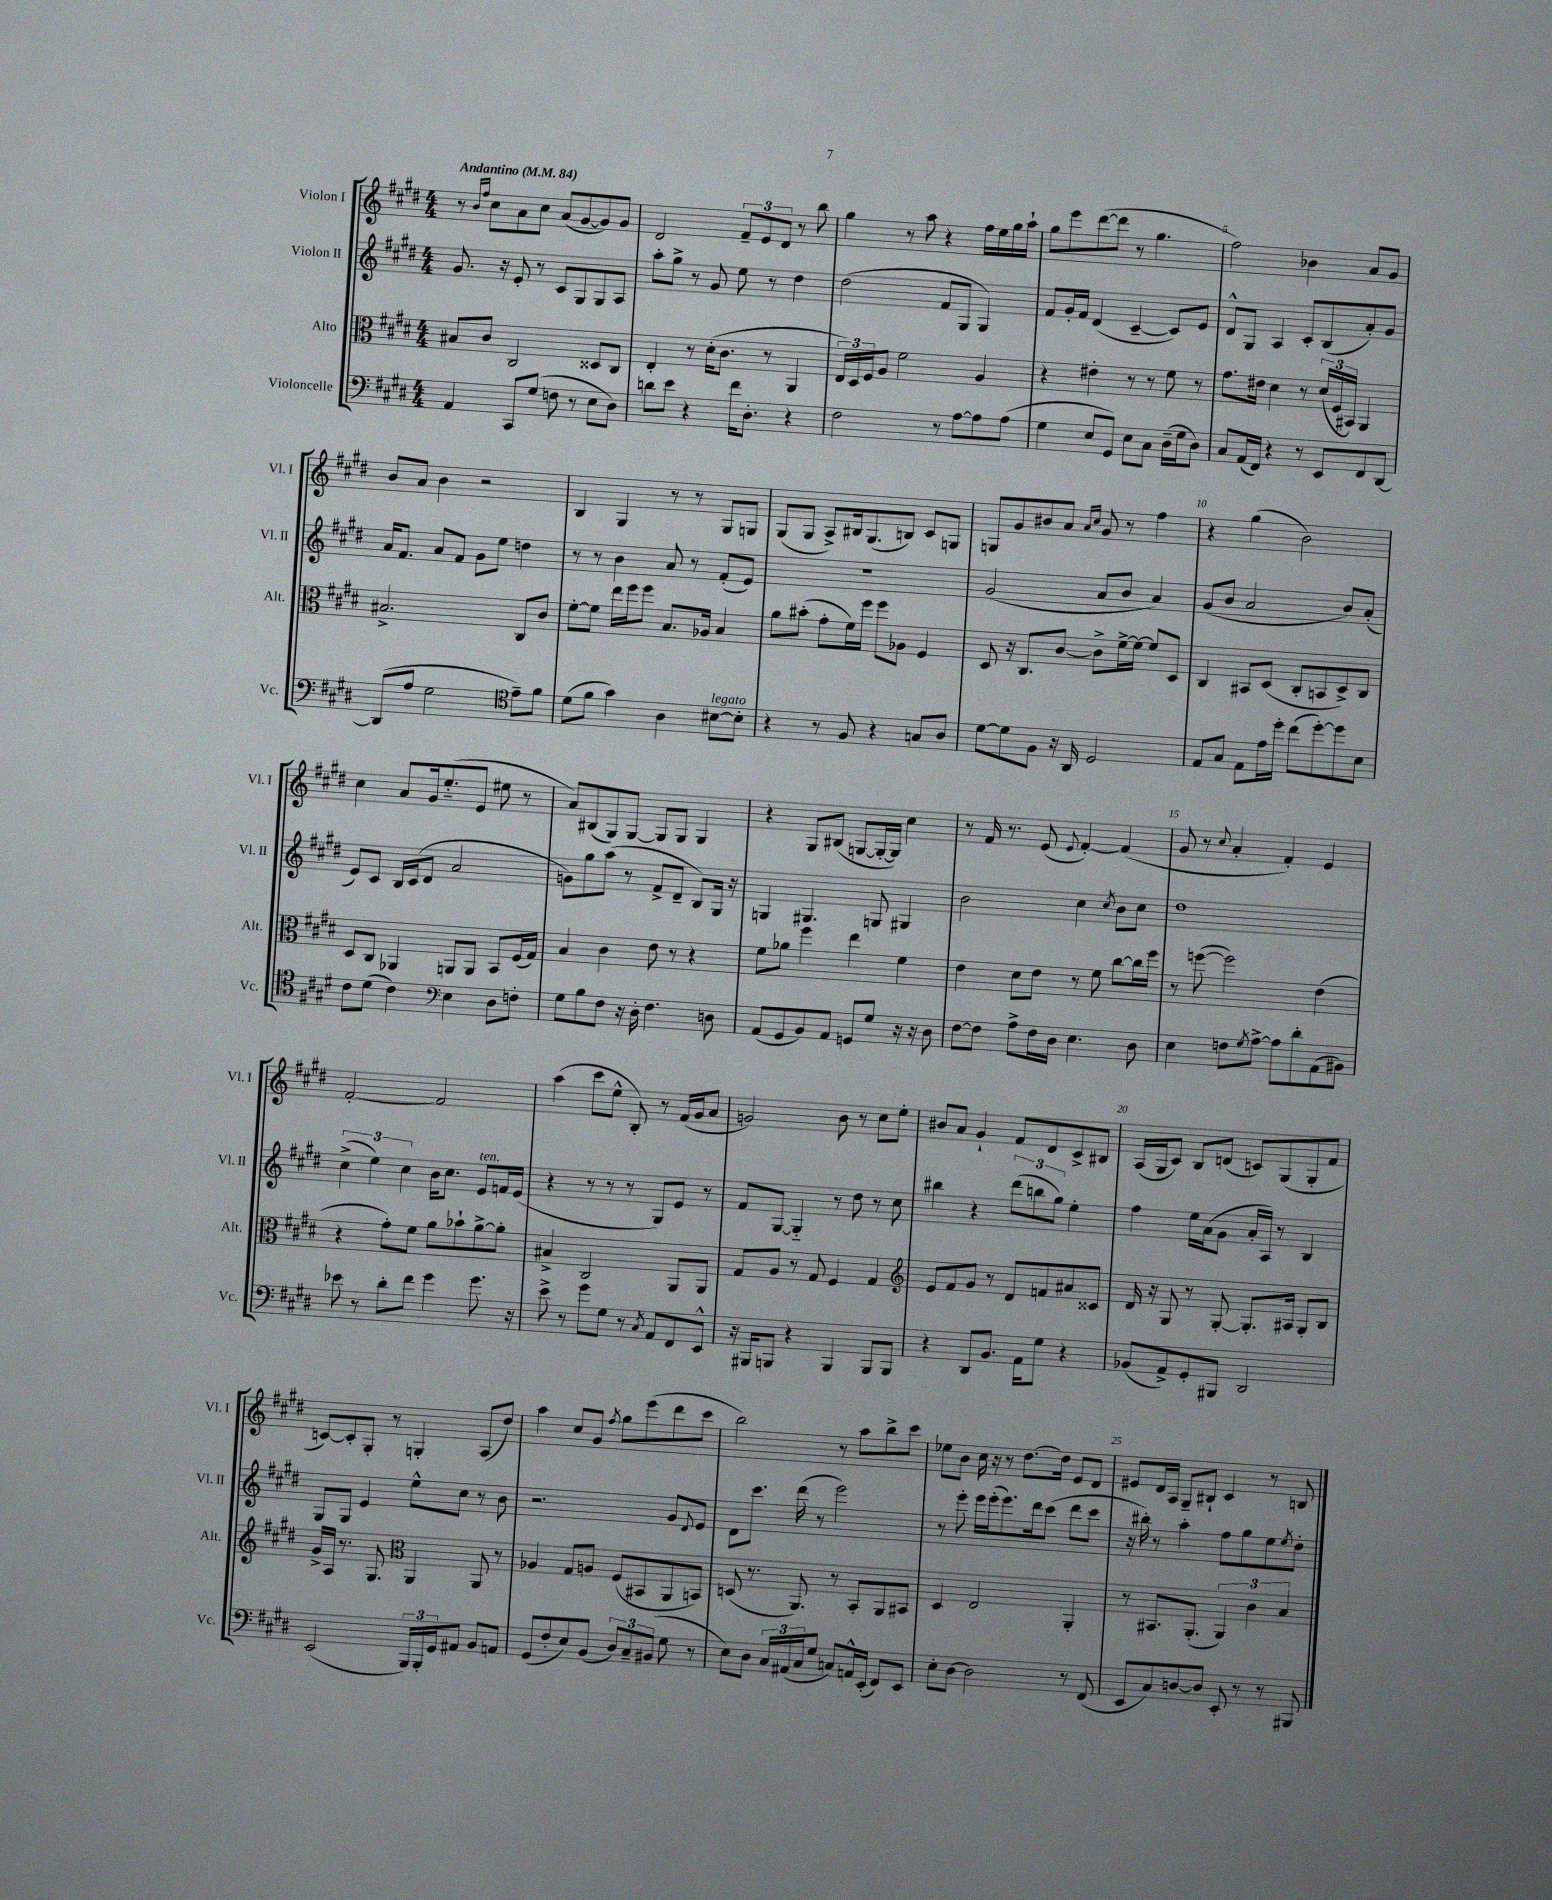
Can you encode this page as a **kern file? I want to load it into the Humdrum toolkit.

**kern	**kern	**kern	**kern
*staff4	*staff3	*staff2	*staff1
*clefF4	*clefC3	*clefG2	*clefG2
*k[f#c#g#d#]	*k[f#c#g#d#]	*k[f#c#g#d#]	*k[f#c#g#d#]
*M4/4	*M4/4	*M4/4	*M4/4
*MM84	*MM84	*MM84	*MM84
4AA	8B#	8.g#	8r
.	.	.	16qqb
.	.	.	16qqff#
.	8c#	.	8cc#
.	.	16r	.
8CC#	2C#	8e'	8a
(8G#	.	8r	8cc#
8F	.	8c#	(8a
8r	.	8G#	[8g#
8E	8D##	8G#	8g#])
8D#)	8C#	8A	8g#
=	=	=	=
8d	4E'	8aa'	2d#
8e	.	8gg#^	.
4r	8r	8r	.
.	(16d#'	8g#	.
.	8.c#	.	.
16f#	.	8ee	12f#~
8.D#'	.	.	.
.	.	.	12e
.	8r	8r	.
.	.	.	12d#
4r	4AA	4dd#	8r
.	.	.	8bb
=	=	=	=
2F#	24E)	(2dd#	4gg#
.	24D#	.	.
.	24F#	.	.
.	8A	.	.
.	2f#	.	8r
.	.	.	8aa
8r	.	8f#	4r
[8A	.	8G#	.
8A]	4A	4G#)	16ff#
.	.	.	16ee
(8A	.	.	16gg#
.	.	.	16aa`
=	=	=	=
4G#	4r	8f#	8gg#
.	.	16g#'	8eee
.	.	16f#	.
8E	4e#'	(4d#	([8ddd#
8GG#)	.	.	8ddd#]
8E	8r	[4c#~	8r
8C#	8r	.	4.gg#
(16D#~	8f#	8c#])	.
16G#	.	.	.
8D#)	8r	8e	.
=	=	=	=
8C#	8.g#	8d#^^	2ff#)
(16AA	.	8G#	.
16FF#)	16e#	.	.
4r	4d#	4A	.
8r	8r	8c#'	4b-
8EE	(24d#	(8B	.
.	24F#	.	.
.	24BB#)	.	.
8FF#	4AA	8a')	8a
[8DD#	.	8g#	8g#
=	=	=	=
(8DD#]	2.B#^	16a	8b
.	.	8.f#	.
8A	.	.	8a
2G#	.	8a	4b
.	.	8f#	.
.	.	8g#	2r
.	.	8ee	.
*clefC4	*	*	*
8e~)	8C#	4dd	.
8f#	8c#	.	.
=	=	=	=
(8d#	[8f#'	8r	4B
8f#	8f#]	8r	.
4g#)	16ee	4b	4G#
.	16ff#	.	.
.	8ff#	.	.
4A	8.B	8a	8r
.	.	8r	8r
.	16A-	.	.
[8B#	4B	(8f#'	8G#
8B#']	.	8e)	8G
=	=	=	=
4r	8a	1r	(8G#
.	(8b#'	.	8G#
8r	8g#'	.	8A^)
8F#	16f#)	.	16B#
.	16ff#	.	(8.G#
4r	8ff#	.	.
.	8A-	.	8B)
8G	4F#	.	8c#
8A	.	.	8G
=	=	=	=
[8d#	8D#	(2g#	8G
8d#]	16r	.	8g#
.	8.C#	.	.
8F#	.	.	8b#
16r	[8c#	.	8a
16AA	.	.	.
.	.	.	16qqa
.	.	.	16qqcc#
2D#	8c#^]	8a	8g#
.	[16f#^	8b	8r
.	16f#_	.	.
.	8f#]	4a)	4ff#
.	8D#	.	.
=	=	=	=
8E	4C#	(8g#	4r
8G#	.	8b	.
8E	8BB#	2a	(4gg#
16e	(8D#	.	.
16dd#'	.	.	.
(8cc#	8C#'	.	2b)
[8dd#')	8BB	.	.
8dd#]	8D#^)	8b)	.
8B	8C#	(8a'	.
=	=	=	=
8c#	8D#	8e)	4cc#
(8d#	8C#	8c#	.
4c#)	4AA-	16B	8a
.	.	(16c#	.
.	.	8d#	16g#
.	.	.	(8.ee'~
*clefF4	*	*	*
4E	8AA	2a	.
.	8AA	.	8e
8D#	8BB	.	8ee#
8F'	(16F#	.	8r
.	16G#)	.	.
=	=	=	=
8G#	4B	8g)	8a)
8B	.	8gg#	(8B#
8F#	4c#	(8aa	8G#)
16r	.	8r	[8G#
16D#'	.	.	.
4.F#	8e	8f#^	8G#]
.	8r	8d#~	8G#
.	4r	8B)	4G#
8D	.	16G#	.
.	.	16r	.
=	=	=	=
(8AA	8f#	4G	4r
8GG#	8a-	.	.
8BB)	4ff#	4.G#	8G#
8AA	.	.	(8B#
8GG	4ee	.	[8G
8G#	.	8G	16G'_
.	.	.	16G])
16r	4f#	4G#	4cc#
16r	.	.	.
8D#	.	.	.
=	=	=	=
[8F#	4e	2b	8r
8F#]	.	.	16f#
.	.	.	8.r
8A^	8d#	.	.
16F#	8e	.	(8e
16D#	.	.	.
.	.	.	8qqe
4.E	8r	4cc#	[4f#')
.	8f#	.	.
.	.	8qcc#	.
.	[8cc#	8b	(4f#]
8D#	16cc#]	8cc#	.
.	16ff#	.	.
=	=	=	=
4E	8r	1dd#	8g#
.	([8ff	.	8r
.	.	.	8qqcc#
8F	2ff])	.	4a'
8qG#	.	.	.
[8A^	.	.	.
8A]	.	.	4f#')
8d#'	.	.	.
(8AA	(4e	.	4e
8BB#)	.	.	.
=	=	=	=
8e-	4r	(6cc#^	[2f#'
8r	.	.	.
.	.	6ee)	.
8d#'	8g#')	.	.
.	.	6cc#	.
8f#	8f#	.	.
4g#	8a	16b	2f#]
.	.	8.cc#	.
.	8b-`	.	.
8.g#	[8a^	8e	.
.	8a']	16f	.
16r	.	(16e	.
=	=	=	=
8e^	4B#^	4r	(4aa
8r	.	.	.
8g#	2C#	8r	8ccc#
8G#	.	8r	8ee^^
8r	.	8r	8B')
8qC#	.	.	.
8AA	.	8G#)	8r
8FF#	8AA	8e	(16f#
.	.	.	16g#
8EE^^	8AA	8r	8a
=	=	=	=
16r	8G#	8f#	2g)
16BBB#	.	.	.
8BBB	8A	[8G#	.
4r	8r	4G#'~]	.
.	8G#	.	.
4BBB	4F#	8r	8b
.	.	8dd#	8r
8BBB	4G#	8r	8cc#
8BBB	.	8cc#	8ee'
=	=	=	=
*	*clefG2	*	*
4r	8e	4bb#	8b#
.	8f#	.	8a
8DD#	8g#	4r	4g#`
8.BB	8r	.	.
.	8d#	(12ddd#	8f#
16AA	.	.	.
.	.	12bb	.
8G#	8f	.	8d#
.	.	12gg#)	.
4r	8a#	4ee'	8c#^
.	8c##	.	8B#
=	=	=	=
(8BB-	16d#	4ff#	(16A
.	16r	.	16G#
8AA^)	8G#	.	8c#)
8GG#'	8r	16ee	8B
.	.	(16a	.
8BBB#	[8G#'	8g#	(8d
2DD#	8.G#']	16a'	8c)
.	.	16A)	.
.	.	8r	(8G#
.	16A#	.	.
.	8G#'	4B	8G#'
.	8B	.	8f#
=	=	=	=
(2EE	16g#^	8G#	[8c)
.	16A	.	.
.	8.r	8G#	8c']
.	.	4e	8G#'
.	8.G#	.	.
.	.	.	8r
*	*clefC3	*	*
24BBB)	4AA	8ee^^	4G'
24BBB'	.	.	.
24GG#	.	.	.
8AA#	.	8cc#	.
8BB	8AA	8r	(8A
8AA	8r	8b	8dd#)
=	=	=	=
(8GG#	4A-	2.r	4aa
8F#'	.	.	.
8E)	8G#	.	8cc#
(8BB	8A	.	8g#
.	.	.	8qff#
12D#)	(8F#	.	8gg#
12C#~	.	.	.
.	8BB#	.	(8eee
(12BB#	.	.	.
8G#	8AA	8g#	8ddd#
.	.	8qqd#	.
8r	8BB)	8e	8ccc#
=	=	=	=
8E)	(8D	8d#	2bb)
8D#	8.r	8.ccc#	.
24C#	.	.	.
(24AA#	.	.	.
.	8.AA)	(16ddd#	.
24C#	.	.	.
8G#	.	8r	.
8C)	8r	2eee)	8r
16AA^^	8BB'	.	8aa
(16EE'	.	.	.
8FF#)	8AA	.	8bb^
8EE	8BB#	.	8ccc#
=	=	=	=
8E'	4D#	8r	8ee-
[8D#	.	8eee'	8b
2D#]	2E	16eee	16cc#
.	.	(16eee'	16r
.	.	8.eee)	8r
.	.	.	[8.dd#
.	.	16ddd#	.
.	.	(8ccc#	.
.	.	.	16dd#]
8r	4AA'	8ddd#	8e
(8FF#	.	8ccc#	8d#
=	=	=	=
8EE	8r	16r	8e#
.	.	16bb#')	.
8C#)	8.BB#	8r	16d#
.	.	.	16A
[8D	.	4aa'	8G#~
.	(8.AA'	.	.
8D]	.	.	8B#`
8EE'	6AA)	8ff#	4c#
8r	.	8gg#	.
.	6c#	.	.
8r	.	8ee	8r
.	6B	.	.
.	.	8qee	.
8BBB#	.	8dd#'	8B
==	==	==	==
*-	*-	*-	*-
